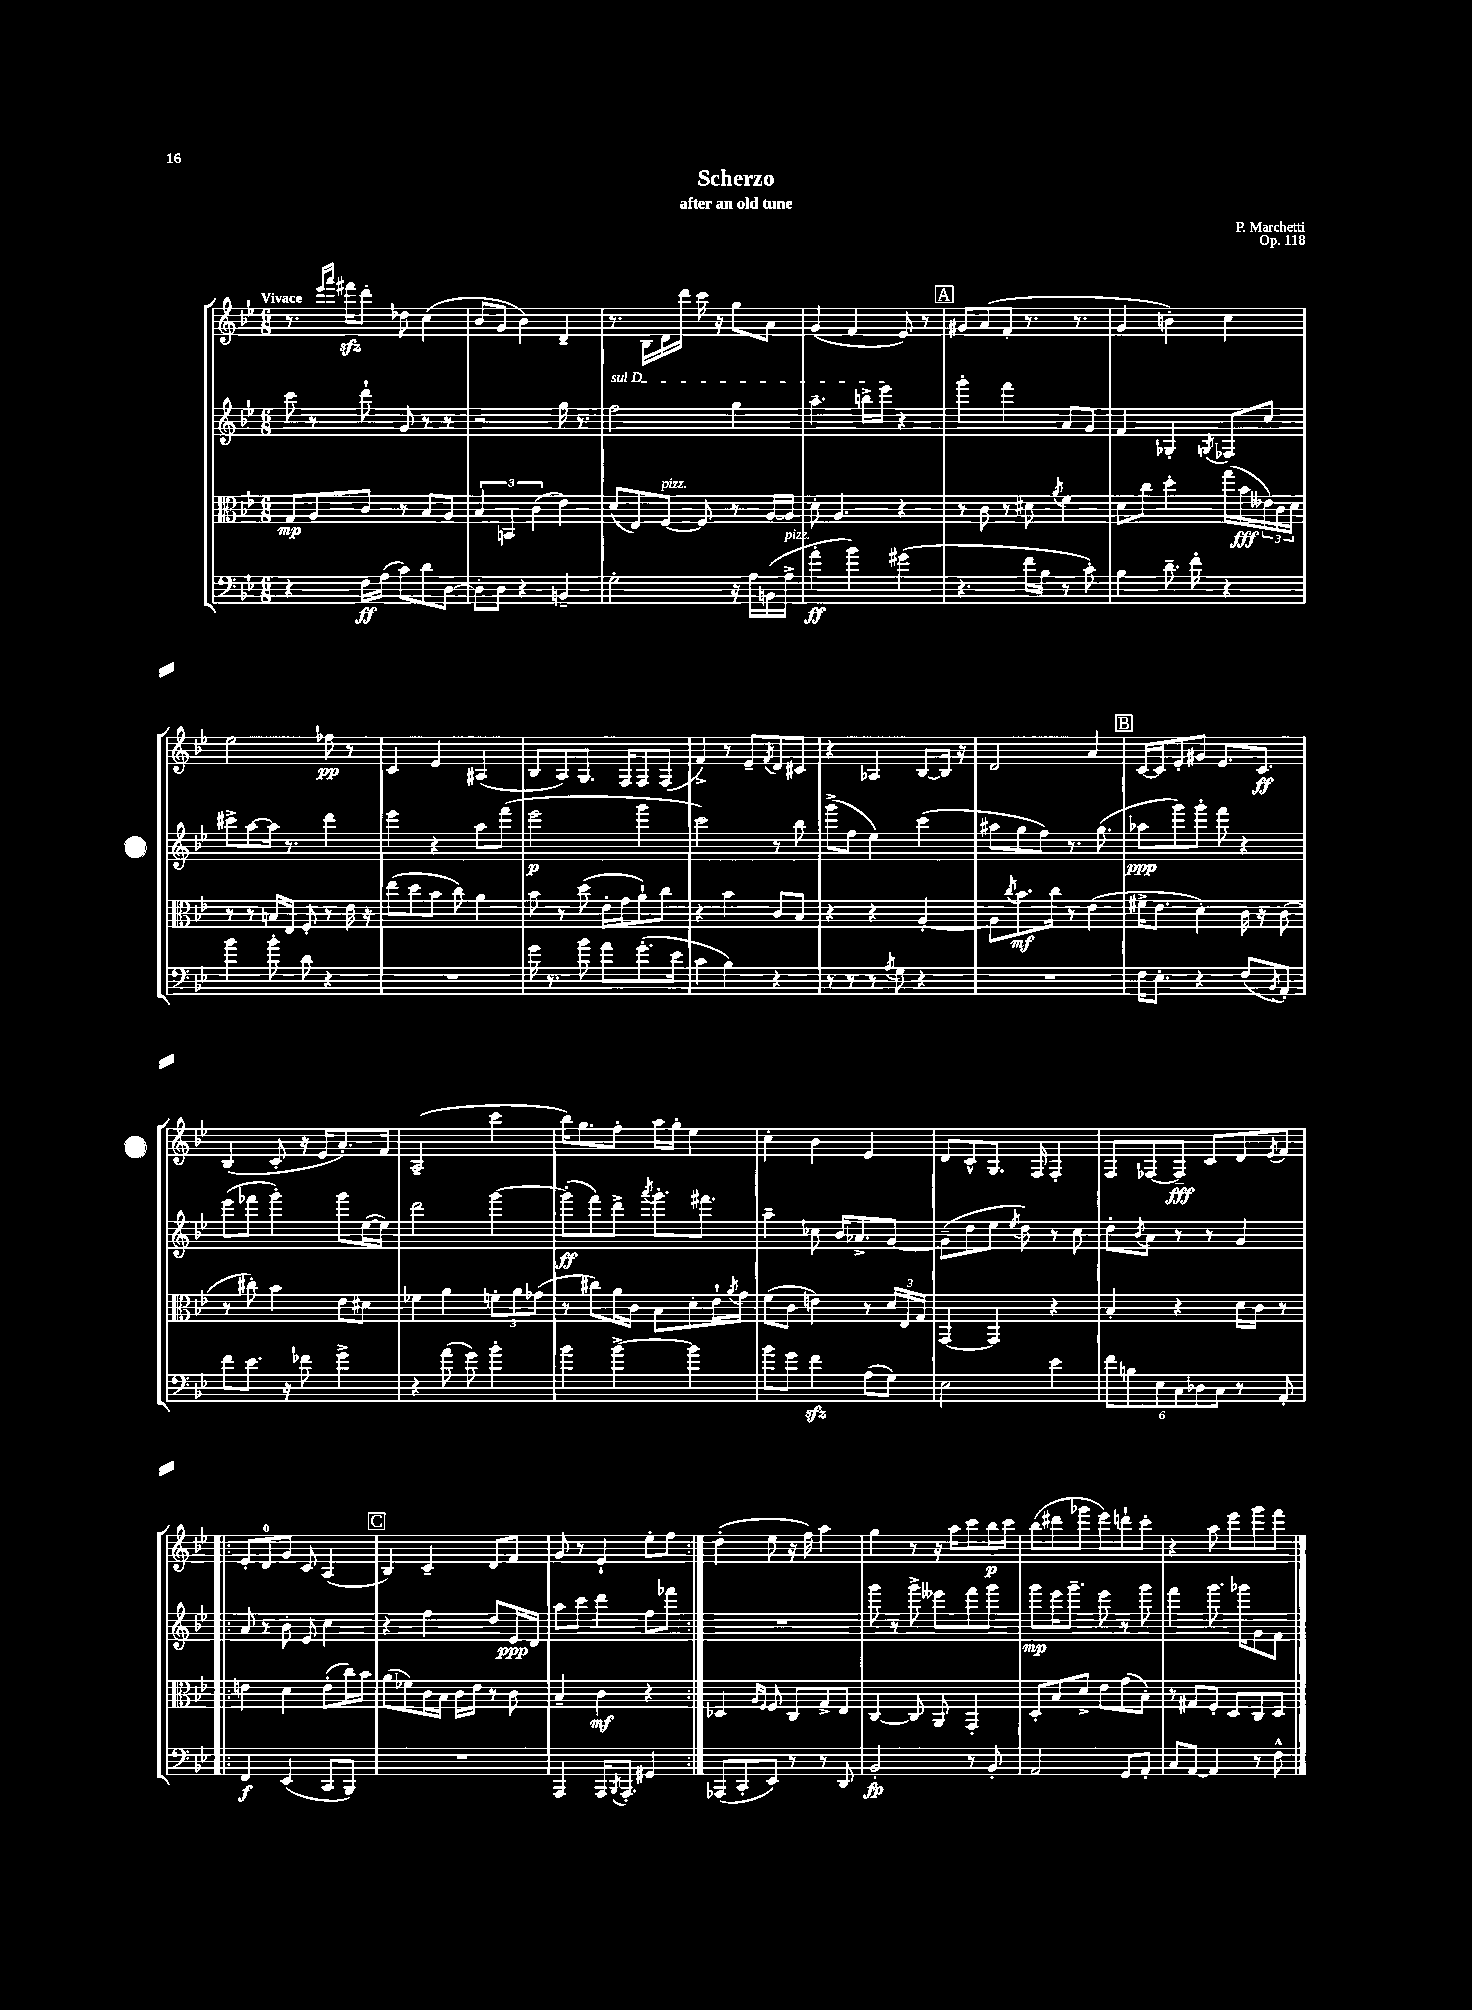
\header { title = "Scherzo" composer = "P. Marchetti" subtitle = "after an old tune" opus = "Op. 118" }
<<
\new StaffGroup <<
\new Staff = "s0" {
    \clef treble \key bes \major \numericTimeSignature \time 6/8 \tempo "Vivace"
    r8. \grace { ees'''16 a'''16 } fis'''16\sfz d'''8-. des''8 c''4( |
    bes'8 g'8 bes'4) d'4-- |
    r8. bes16 d'16 d'''16 c'''16 r16 g''8 a'8 |
    g'4( f'4 ees'8) r8 |
    \mark \markup { \box "A" } gis'8 a'8( f'8-. r8. r8. |
    g'4 b'4-.) c''4 |
    ees''2 fes''8\pp r8 |
    c'4 ees'4 ais4( |
    bes8 a8) g8. f16 f8 f8( |
    f'4->) r8 ees'8-- \acciaccatura { f'8 } d'8 cis'8 |
    r4 aes4 bes8~ bes16 r16 |
    d'2 a'4 |
    \mark \markup { \box "B" } c'16~ c'16 ees'8-. gis'8 ees'8. c'8.\ff |
    bes4( c'8-. r16 ees'16 a'8.-.) f'16 |
    a2--( c'''4 |
    bes''16) g''8. f''8-. a''16 g''16-. ees''4 |
    c''4-. bes'4 ees'4 |
    d'8 c'8-^ g8. f16 f4-. |
    f8 fes8~ fes8--\fff c'8 d'8 \acciaccatura { ees'8 } f'8 |
    \repeat volta 2 { ees'8-. d'8-0 g'8 c'8 a4( |
    \mark \markup { \box "C" } bes4) c'4-- d'8 f'8 |
    g'8 r8 ees'4-! ees''8-. f''8 | }
    d''4-.( ees''8 r16 f''16) a''4 |
    g''4 r8 r16 a''16 c'''8 bes''16\p c'''16 |
    bes''8( dis'''8 ges'''8 ees'''8) d'''8-! c'''8-. |
    r4 a''8 ees'''8 g'''8 f'''8 \bar "|." |
}
\new Staff = "s1" {
    \clef treble \key bes \major \numericTimeSignature \time 6/8
    c'''8 r8 d'''8-! g'8 r8 r8 |
    r2 g''16 r8. |
    \once \override TextSpanner.bound-details.left.text = \markup { \italic "sul D" } f''2\startTextSpan g''4 |
    a''4.-- b''16-> ees'''16\stopTextSpan r4 |
    \mark \markup { \box "A" } g'''4-. f'''4 a'8 g'8 |
    f'4 ges4-. \acciaccatura { g8 } fes8 c''8 |
    cis'''8-> a''8~ a''16 r8. d'''4 |
    ees'''4 r4 a''8 f'''8( |
    ees'''2\p g'''4 |
    c'''2) r8 bes''8 |
    g'''8->( f''8 ees''4) c'''4( |
    ais''8 g''8 f''8) r8. g''8.( |
    \mark \markup { \box "B" } aes''8\ppp g'''8) g'''8-. f'''8 r4 |
    ees'''8( fes'''8 g'''4-.) g'''8 ees''16~( ees''16) |
    d'''2 g'''4~ |
    g'''8-.\ff( f'''8) d'''8-> \acciaccatura { a'''8 } g'''8.-. fis'''8. |
    a''4-- ces''8 bes'16 aes'8.-> g'8~ |
    g'8--( d''8 ees''8 \acciaccatura { ees''8 } d''8) r8 c''8 |
    d''8-. \acciaccatura { bes'8 } a'8 r8 r8 g'4 |
    \repeat volta 2 { a'8 r8 bes'8-. ees'8 c''4 |
    \mark \markup { \box "C" } r4 f''4 d''8 ees'16\ppp d'16 |
    a''8 c'''8 d'''4 f''8 fes'''8 | }
    R2. |
    g'''8 r8 g'''8-> eeses'''8 f'''8 g'''8 |
    g'''8\mp ees'''16 g'''8.-- ees'''8 r8 g'''8 |
    f'''4 g'''8. ges'''16 g'8 f'8 \bar "|." |
}
\new Staff = "s2" {
    \clef alto \key bes \major \numericTimeSignature \time 6/8
    g8\mp a8 c'8 r8 bes8 a8 |
    \tuplet 3/2 { bes4 b,4 c'4( } ees'4) |
    d'8( ees8) f8~^\markup { \italic "pizz." } f8 r8 a16~ a16 |
    d'8-. a4. r4 |
    \mark \markup { \box "A" } r8 c'8 r8 dis'8 \acciaccatura { a'8 } f'4 |
    d'8 c''8 d''4-. g''16( bes'16\fff \tuplet 3/2 { eeses'16) c'16 d'16 } |
    r8 r8 b16 ees16 f8-. r8 ees'16 r16 |
    ees''8( d''8 bes'8 c''8) a'4 |
    bes'8 r8 d''8( ees'16-. g'16 a'8-!) c''8 |
    r4 bes'4 c'8 bes8 |
    r4 r4 a4~-. |
    a8 \acciaccatura { c''8 } bes'8.\mf c''16 r8 ees'4( |
    \mark \markup { \box "B" } fis'16-> ees'8. d'4-.) c'16 r16 c'8( |
    r8 cis''8-.) bes'4 ees'8 dis'8 |
    fes'4 a'4 \tuplet 3/2 { f'8-. a'8 ges'8( } |
    r8 cis''8) a'16 c'16 bes8 d'8-. ees'16-! \acciaccatura { a'8 } g'16 |
    f'8( c'8 e'4) r8 \tuplet 3/2 { d'16 ees16 g16 } |
    g,4~ g,4 r4 |
    bes4-. r4 d'16 c'16 r8 |
    \repeat volta 2 { e'4 d'4 e'8-.( c''16) bes'16 |
    \mark \markup { \box "C" } a'8( fes'8) c'16 bes16 c'16 ees'16 r8 c'8 |
    bes4-- c'4\mf r4 | }
    des4 \grace { a16 f16 } f8 c8 g8-> ees8 |
    c4~ c8 a,8 g,4-. |
    d8-. bes8 d'8-> ees'8 g'8( bes8-.) |
    r8 gis8 f8-. d8 c8 d8 \bar "|." |
}
\new Staff = "s3" {
    \clef bass \key bes \major \numericTimeSignature \time 6/8
    r4 f16\ff a16( c'8) d'8 d8~ |
    d8-. d8 r4 b,4-- |
    g2-. r16 a16 b,16( a16->^\markup { \italic "pizz." } |
    a'4-.\ff bes'4) gis'4( |
    \mark \markup { \box "A" } r4. f'16 bes16 r8 c'8-.) |
    bes4 d'8.-- f'16-. r4 |
    bes'4 bes'8-. d'8 r4 |
    R2. |
    g'16 r8. bes'8 a'8 g'8.-.( ees'16 |
    c'4 bes4) r4 |
    r8 r8 r8 \acciaccatura { a8 } g8 r4 |
    R2. |
    \mark \markup { \box "B" } f16 ees8.-. r4 f8( \acciaccatura { bes,8 } a,8-.) |
    f'8 ees'8. r16 fes'8 g'4-> |
    r4 a'8( g'8) bes'4-. |
    bes'4 bes'4~-> bes'4 |
    bes'8 g'8 f'4\sfz a8( g8) |
    ees2 ees'4 |
    \tuplet 6/4 { f'8 b8 ees8 c8 des8 c8 } r8 a,8-. |
    \repeat volta 2 { f,4\f ees,4( c,8 bes,,8) |
    \mark \markup { \box "C" } R2. |
    a,,4 a,,16 \acciaccatura { bes,,8 } a,,8.-. gis,4 | }
    aes,,8( c,8-. ees,8) r8 r8 d,8 |
    bes,2-.\fp r8 bes,8-. |
    a,2 g,8 a,8-. |
    c8 a,8~ a,4 r8 f8-^ \bar "|." |
}
>>
>>
\layout { \context { \Score \remove "Bar_number_engraver" } }
